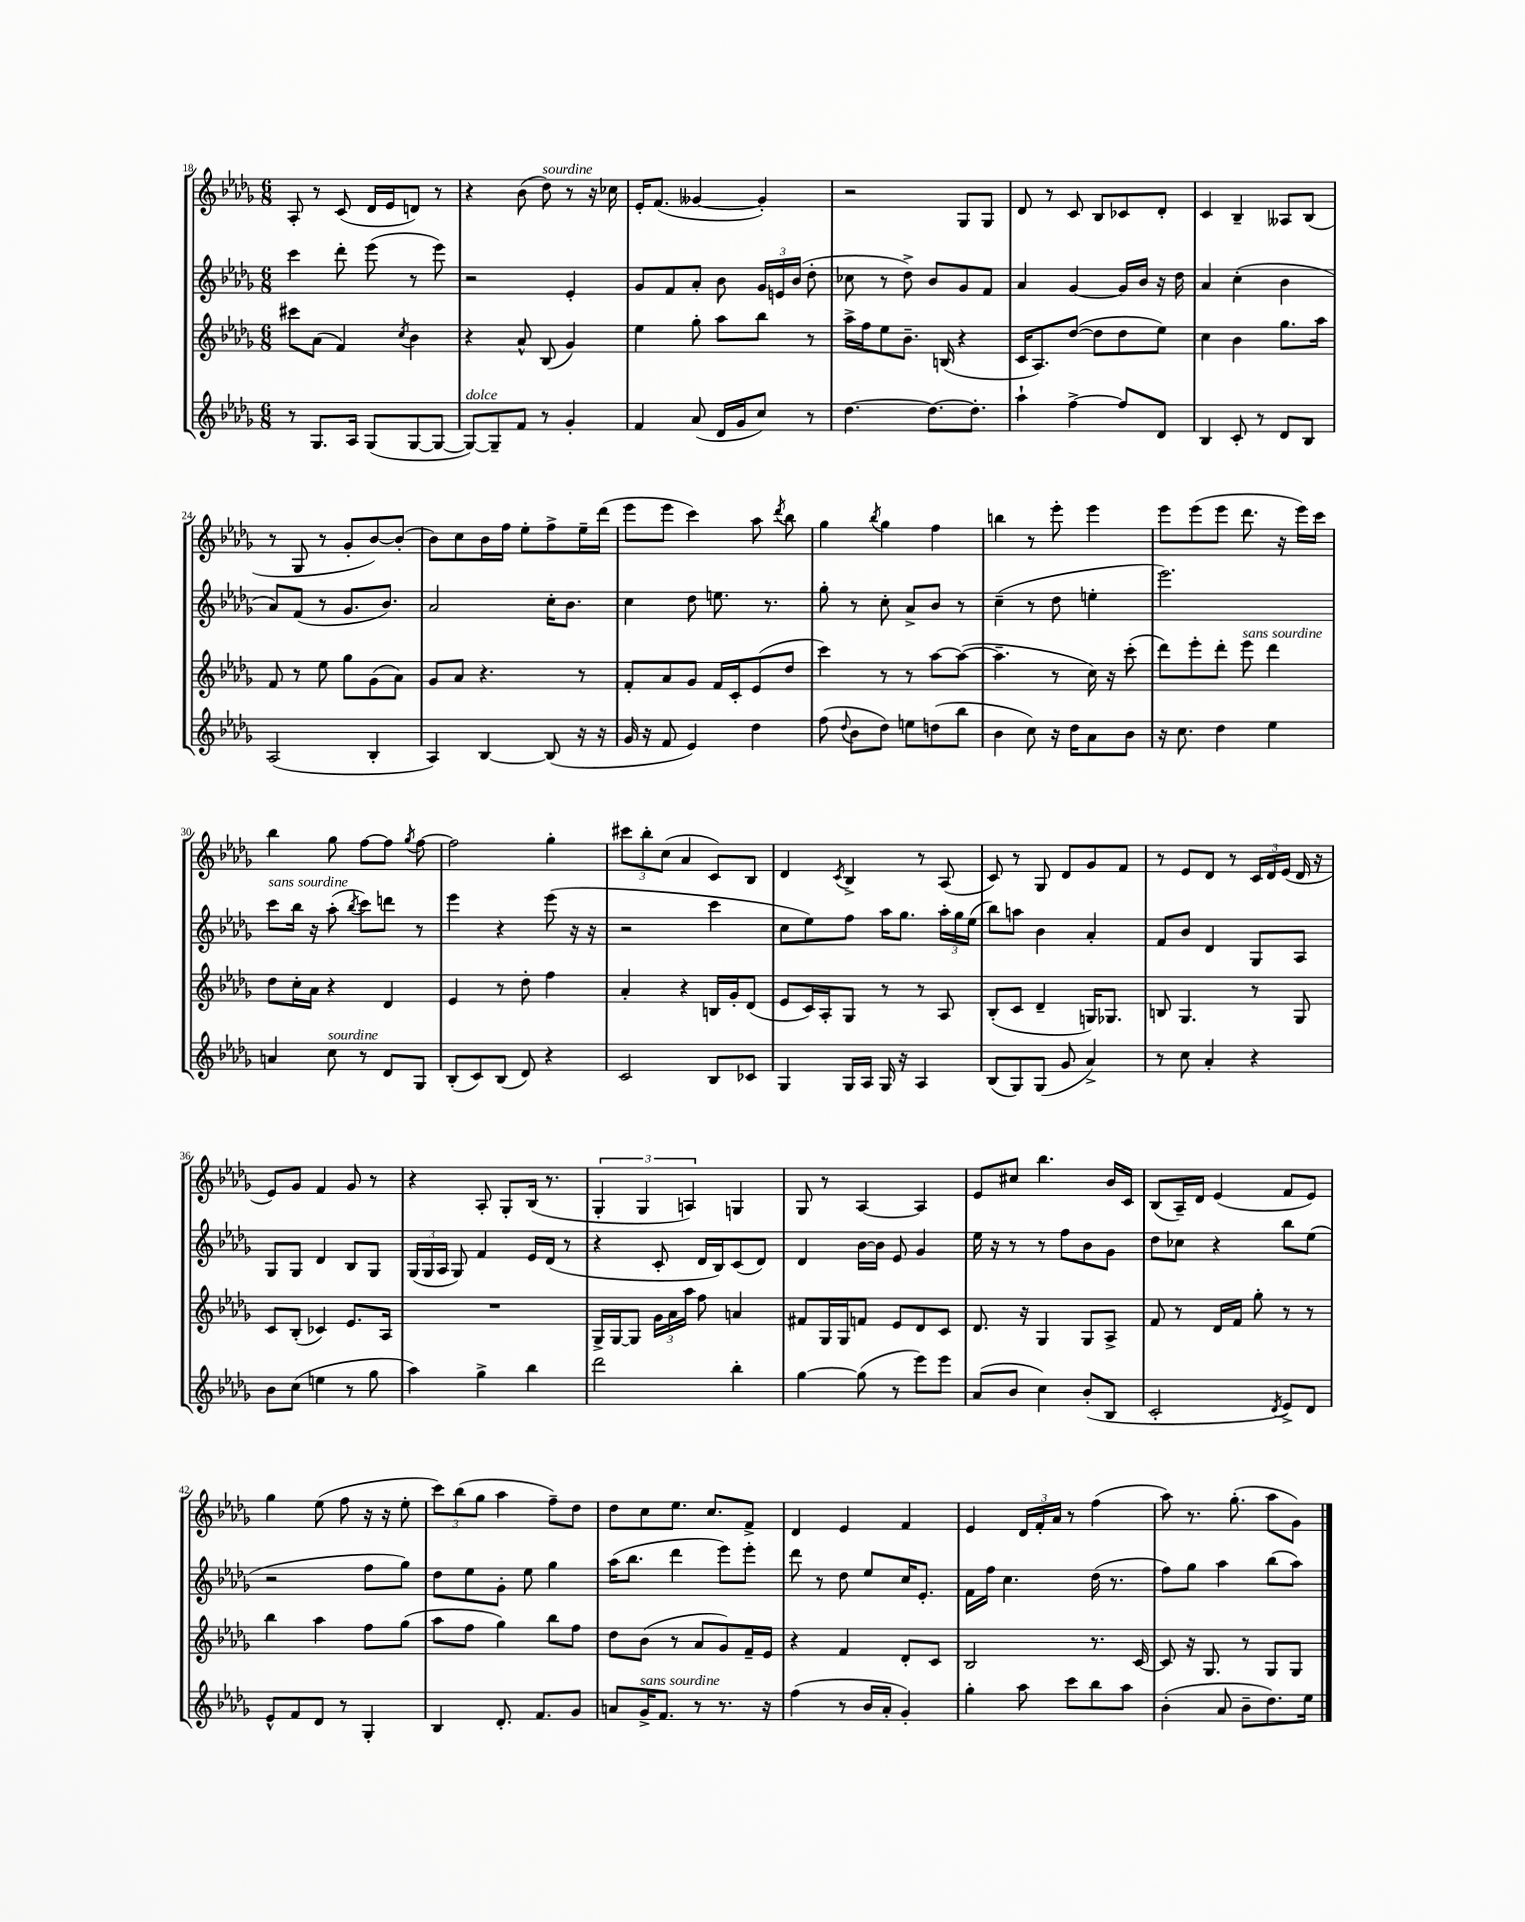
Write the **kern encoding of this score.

**kern	**kern	**kern	**kern
*staff4	*staff3	*staff2	*staff1
*clefG2	*clefG2	*clefG2	*clefG2
*k[b-e-a-d-g-]	*k[b-e-a-d-g-]	*k[b-e-a-d-g-]	*k[b-e-a-d-g-]
*M6/8	*M6/8	*M6/8	*M6/8
8r	8ccc#	4ccc	8A-'
8.G-	(8a-	.	8r
.	4f)	8ddd-'	(8c
16A-	.	.	.
(8G-	.	(8eee-	16d-
.	.	.	16e-
.	8qcc	.	.
[8G-	4b-	8r	8d)
8G-_	.	8eee-)	8r
=	=	=	=
8G-_)	4r	2r	4r
8G-~]	.	.	.
8f	8a-^^	.	(8b-
8r	(8B-	.	8dd-)
4g-'	4g-)	4e-'	8r
.	.	.	16r
.	.	.	16cc-
=	=	=	=
4f	4ee-	8g-	16e-'
.	.	.	(8.f
.	.	8f	.
(8a-	8gg-'	8a-'	[4g--
16d-	8aa-	8b-	.
16g-	.	.	.
8cc)	8bb-	24g-	4g--'])
.	.	24e	.
.	.	(24b-	.
8r	8r	8dd-'	.
=	=	=	=
[4.dd-	16aa-^	8cc-	2r
.	16ff	.	.
.	8ee-	8r	.
.	8.b-~	8dd-^)	.
8.dd-_	.	8b-	.
.	(16B	.	.
.	4r	8g-	8G-
8.dd-']	.	.	.
.	.	8f	8G-
=	=	=	=
4aa-`	16c	4a-	8d-
.	8.A-)	.	.
.	.	.	8r
[4ff^	([8dd-	[4g-	8c
.	8dd-]	.	8B-
8ff]	8dd-	16g-]	8c-
.	.	16b-	.
8d-	8ee-)	16r	8d-'
.	.	16dd-	.
=	=	=	=
4B-	4cc	4a-	4c
8c'	4b-	(4cc'	4B-~
8r	.	.	.
8d-	8.gg-	4b-	8A--
8B-	.	.	(8B-
.	16aa-	.	.
=	=	=	=
(2A-	8f	8a-)	8r
.	8r	(8f	8G-
.	8ee-	8r	8r
.	8gg-	8.g-	8g-'
4B-'	(8g-	.	[8b-)
.	.	8.b-)	.
.	8a-)	.	(8b-']
=	=	=	=
4A-)	8g-	2a-	8b-)
.	8a-	.	8cc
[4B-	4.r	.	16b-
.	.	.	16ff
.	.	.	8ee-'
(8B-]	.	16cc'	8ff^
.	.	8.b-	.
16r	8r	.	16ee-~
16r	.	.	(16ddd-
=	=	=	=
16g-	8f'	4cc	8eee-
16r	.	.	.
8f	8a-	.	8eee-
4e-)	8g-	8dd-	4ccc)
.	16f	8.ee	.
.	16c'	.	.
4dd-	(8e-	.	8aa-
.	.	8.r	.
.	.	.	8qddd-
.	8dd-	.	8bb-
=	=	=	=
(8ff	4ccc)	8gg-'	4gg-
8qqdd-	.	.	.
8b-	.	8r	.
.	.	.	8qbb-
8dd-)	8r	8cc'	4gg-
8ee	8r	8a-^	.
(8dd	[8aa-	8b-	4ff
8bb-	(8aa-_	8r	.
=	=	=	=
4b-	4.aa-~]	(4cc~	4bb
8cc)	.	8r	8r
16r	8r	8dd-	8eee-'
16dd-	.	.	.
8a-	16cc)	4ee'	4eee-
.	16r	.	.
8b-	(8ccc'	.	.
=	=	=	=
16r	8ddd-)	2.eee-)	8eee-
8.cc	.	.	.
.	8eee-'	.	(8eee-
4dd-	8ddd-'	.	8eee-
.	8eee-	.	8.ddd-
4ee-	4ddd-	.	.
.	.	.	16r
.	.	.	16eee-)
.	.	.	16ccc
=	=	=	=
4a	8dd-	8ccc	4bb-
.	16cc'	16bb-	.
.	16a-	16r	.
8cc	4r	(8aa-'	8gg-
.	.	8qbb-	.
8r	.	8ccc)	[8ff
8d-	4d-	8ddd	8ff]
.	.	.	8qgg-
8G-	.	8r	[8ff
=	=	=	=
(8B-'	4e-	4eee-	2ff]
8c)	.	.	.
(8B-	8r	4r	.
8d-)	8dd-'	.	.
4r	4ff	(8eee-	4gg-'
.	.	16r	.
.	.	16r	.
=	=	=	=
2c	4a-'	2r	12ccc#
.	.	.	12bb-'
.	.	.	(12cc
.	4r	.	4a-
8B-	16B	4ccc	8c)
.	16g-'	.	.
8c-	(8d-	.	8B-
=	=	=	=
4G-	8e-	8cc	4d-
.	16c)	8ee-)	.
.	16A-'	.	.
.	.	.	8qc
16G-	8G-	8ff	4B-^
16A-	.	.	.
16G-	8r	16aa-	.
16r	.	8.gg-	.
4A-	8r	.	8r
.	8A-	24aa-'	(8A-
.	.	24gg-	.
.	.	(24ee-	.
=	=	=	=
(8B-	(8B-'	8bb-)	8c)
8G-)	8c	8aa	8r
(8G-	4d-~	4b-	8G-
8g-	.	.	8d-
4a-^)	16G)	4a-'	8g-
.	8.G-	.	.
.	.	.	8f
=	=	=	=
8r	8B	8f	8r
8cc	4.G-	8b-	8e-
4a-'	.	4d-	8d-
.	.	.	8r
4r	8r	8G-	24c
.	.	.	24d-
.	.	.	(24e-
.	8G-	8A-	16d-
.	.	.	16r
=	=	=	=
8b-	8c	8G-	8e-)
(8cc	(8B-'	8G-	8g-
4ee	4c-)	4d-	4f
8r	8.e-	8B-	8g-
8gg-	.	8G-	8r
.	16A-	.	.
=	=	=	=
4aa-)	2.r	(24G-	4r
.	.	24G-	.
.	.	24A-	.
.	.	8G-)	.
4gg-^	.	4f	8A-'
.	.	.	8G-'
4bb-	.	16e-	(16B-
.	.	(16d-	8.r
.	.	8r	.
=	=	=	=
2ddd-	16G-^	4r	6G-'
.	[16G-	.	.
.	8G-]	.	.
.	.	.	6G-
.	24g-	8c'	.
.	24a-	.	.
.	24aa-	.	6A)
.	8ff	16d-	.
.	.	16B-)	.
4bb-'	4a	(8c	4G
.	.	8d-)	.
=	=	=	=
[4gg-	8f#	4d-	8G-
.	16G-	.	8r
.	16G-	.	.
(8gg-]	8f	[16b-	[4A-
.	.	16b-]	.
8r	8e-	8e-	.
8eee-)	8d-	4g-	4A-]
8eee-	8c	.	.
=	=	=	=
(8a-	8.d-	16ee-	8e-
.	.	16r	.
8b-	.	8r	8cc#
.	16r	.	.
4cc)	4G-	8r	4.bb-
.	.	8ff	.
(8b-'	8G-	8b-	.
8B-	8A-^	8g-	16b-
.	.	.	16c
=	=	=	=
2c'	8f	8dd-	(8B-
.	8r	8cc-	16A-~)
.	.	.	16d-
.	16d-	4r	(4e-
.	16f	.	.
.	8gg-'	.	.
8qd-	.	.	.
8e-^)	8r	8bb-	8f
8d-	8r	(8ee-	8e-)
=	=	=	=
8e-^^	4bb-	2r	4gg-
8f	.	.	.
8d-	4aa-	.	(8ee-
8r	.	.	8ff
4G-'	8ff	8ff	16r
.	.	.	16r
.	(8gg-	8gg-)	8ee-'
=	=	=	=
4B-	8aa-	8dd-	12ccc)
.	.	.	(12bb-
.	8ff	8ee-	.
.	.	.	12gg-
8.d-'	4gg-)	8g-'	4aa-
.	.	8ee-	.
8.f	.	.	.
.	8bb-	4gg-	8ff~)
8g-	8ff	.	8dd-
=	=	=	=
8a	8dd-	(16aa-	8dd-
.	.	8.bb-	.
16g-^	(8b-	.	8cc
8.f	.	.	.
.	8r	4ddd-	8.ee-
8r	8a-	.	.
.	.	.	8.cc
8.r	8g-)	8eee-)	.
.	16f~	8eee-'	8f^
16r	16e-	.	.
=	=	=	=
(4ff	4r	8ddd-	4d-
.	.	8r	.
8r	4f	8dd-	4e-
16b-	.	8ee-	.
16a-'	.	.	.
4g-')	8d-'	16cc	4f
.	.	8.e-'	.
.	8c	.	.
=	=	=	=
4gg-'	2B-	16f	4e-
.	.	16ff	.
.	.	4.cc	.
8aa-	.	.	24d-
.	.	.	24f'
.	.	.	24a-
8ccc	.	.	8r
8bb-	8.r	(16dd-	(4ff
.	.	8.r	.
8aa-	.	.	.
.	[16c	.	.
=	=	=	=
(4b-'	8c]	8ff)	8aa-)
.	16r	8gg-	8.r
.	8.G-	.	.
8a-	.	4aa-	.
.	.	.	(8.gg-'
8b-~	8r	.	.
8.dd-)	8G-	(8bb-	8aa-
.	8G-	8aa-)	8g-)
16ee-	.	.	.
==	==	==	==
*-	*-	*-	*-
